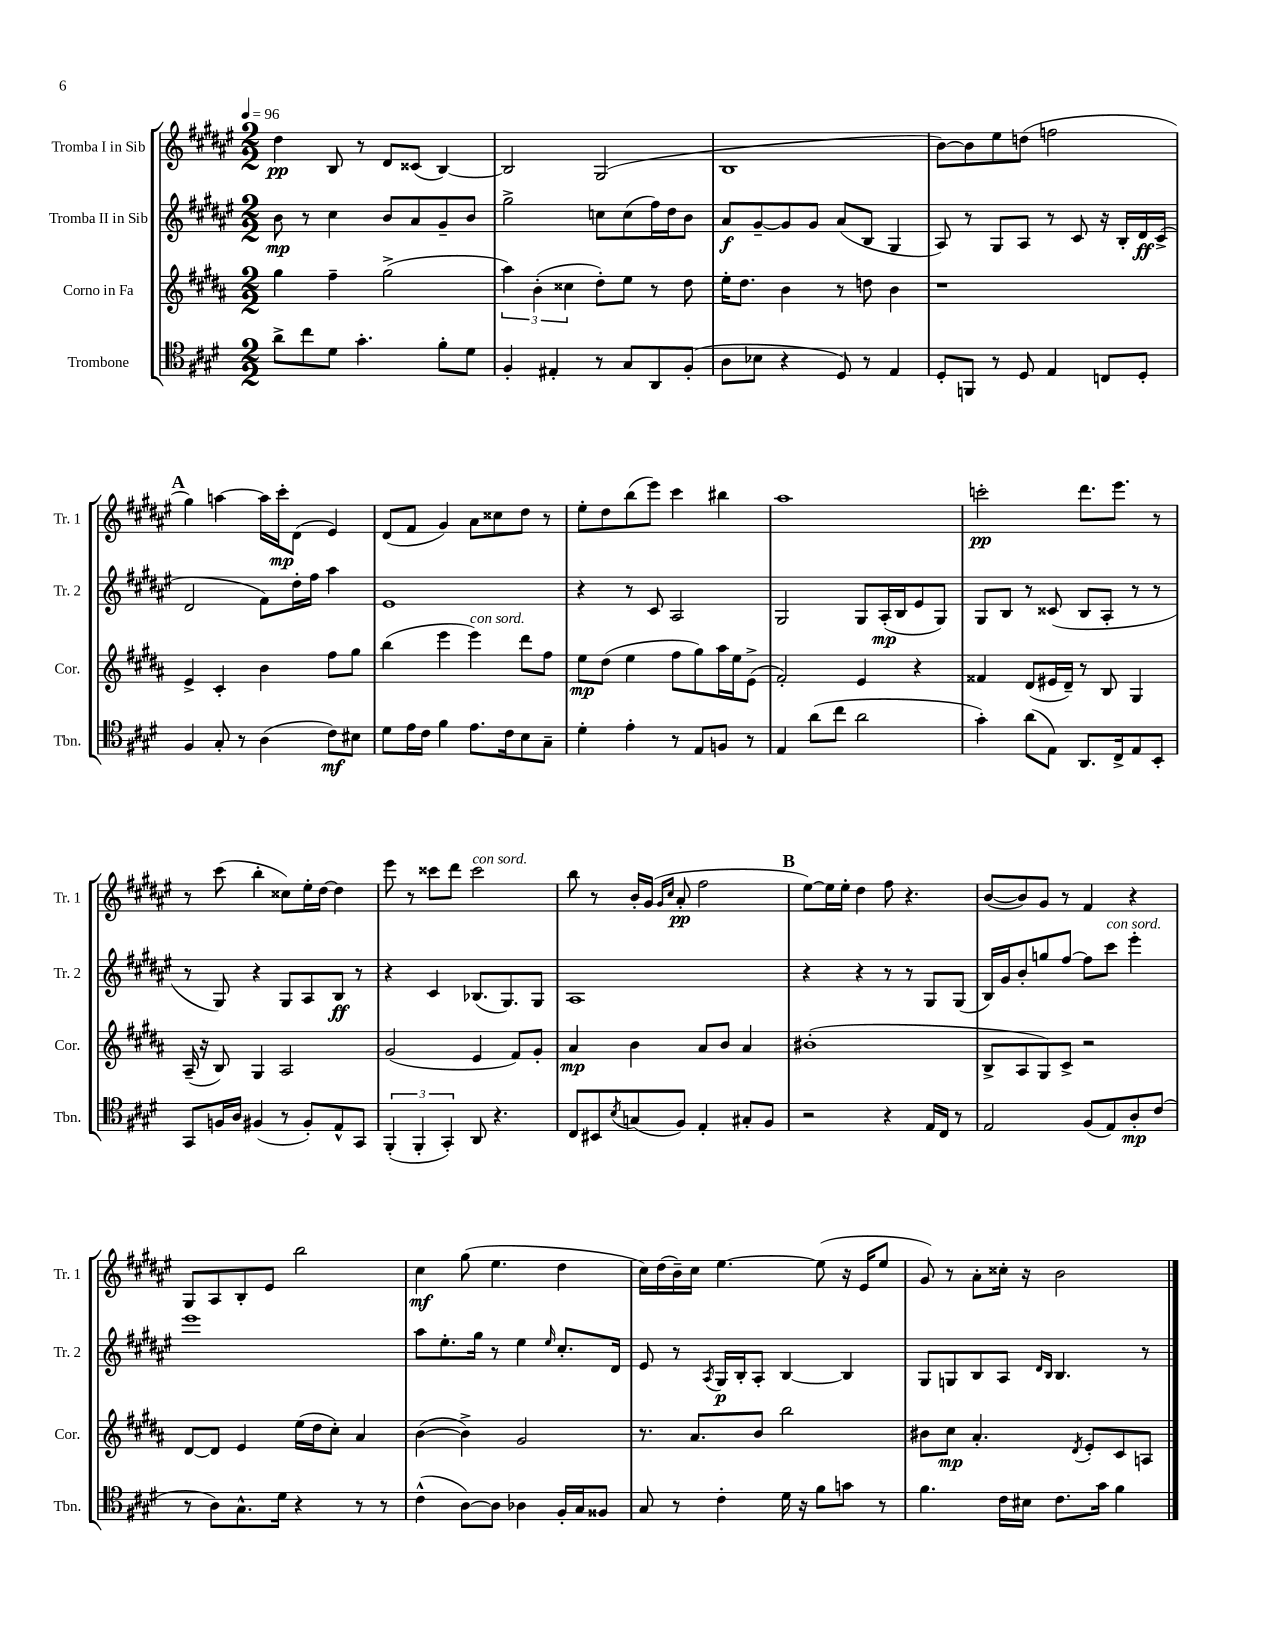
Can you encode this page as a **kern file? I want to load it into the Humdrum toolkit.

**kern	**kern	**kern	**kern
*staff4	*staff3	*staff2	*staff1
*clefC4	*clefG2	*clefG2	*clefG2
*k[f#c#g#d#]	*k[f#c#g#d#a#]	*k[f#c#g#d#a#e#]	*k[f#c#g#d#a#e#]
*M2/2	*M2/2	*M2/2	*M2/2
*MM96	*MM96	*MM96	*MM96
8a^	4gg#	8b	4dd#
8cc#	.	8r	.
8d#	4ff#~	4cc#	8B
4.g#'	.	.	8r
.	(2gg#^	8b	8d#
.	.	8a#	(8c##
8f#'	.	8g#~	[4B)
8d#	.	8b	.
=	=	=	=
4F#'	6aa#)	2gg#^	2B]
.	(6b'	.	.
4E#'	.	.	.
.	6cc##	.	.
8r	8dd#')	8cc	(2G#
8G#	8ee	(8cc	.
8AA	8r	16ff#)	.
.	.	16dd#	.
(8F#'	8dd#	8b	.
=	=	=	=
8A	16ee'	8a#	1B
.	8.dd#	.	.
8B-	.	[8g#~	.
4r	4b	8g#]	.
.	.	8g#	.
8D#)	8r	(8a#	.
8r	8dd	8B	.
4E	4b	4G#	.
=	=	=	=
8D#'	1r	8A#)	[8b)
8FF	.	8r	8b]
8r	.	8G#	8ee#
8D#	.	8A#	(8dd
4E	.	8r	2ff
.	.	8c#	.
8C	.	16r	.
.	.	16B'	.
8D#'	.	16d#	.
.	.	(16c#^	.
=	=	=	=
4F#	4e^	2d#	4gg#)
8G#'	4c#'	.	[4aa
8r	.	.	.
(4A	4b	8f#)	16aa]
.	.	.	16ccc#'
.	.	16dd#'	(8d#
.	.	16ff#	.
8c#)	8ff#	4aa#	4e#)
8B#	8gg#	.	.
=	=	=	=
8d#	(4bb	1e#	(8d#
16e	.	.	8f#
16c#	.	.	.
4f#	4eee	.	4g#)
8.e	4eee)	.	8a#
.	.	.	8cc##
16c#	.	.	.
8B	8ddd#	.	8dd#
8G#~	8ff#	.	8r
=	=	=	=
4d#'	8ee	4r	8ee#'
.	(8dd#	.	8dd#
4e'	4ee	8r	(8bb
.	.	8c#	8eee#)
8r	8ff#	2A#	4ccc#
8E	8gg#)	.	.
8F	16aa#	.	4bb#
.	16ee	.	.
8r	(8e^	.	.
=	=	=	=
4E	2f#')	2G#	1aa#
(8a	.	.	.
8cc#	.	.	.
2a	4e	8G#	.
.	.	(16A#'	.
.	.	16B	.
.	4r	8e#	.
.	.	8G#)	.
=	=	=	=
4g#')	4f##	8G#	2ccc'
.	.	8B	.
(8a	(8d#	8r	.
8E)	16e#	(8c##	.
.	16d#~)	.	.
8.AA	8r	8B	8.ddd#
.	8B	8A#'	.
16C#^	.	.	8.eee#
8E	4G#	8r	.
8BB'	.	8r	8r
=	=	=	=
8GG#	(16A#~	8r	8r
.	16r	.	.
16F	8B)	8G#)	(8ccc#
16A	.	.	.
(4F#	4G#	4r	4bb'
8r	2A#	8G#	8cc##)
8F#')	.	8A#	16ee#'
.	.	.	[16dd#
8E^^	.	8B	4dd#]
8GG#	.	8r	.
=	=	=	=
(6FF#'	(2g#	4r	8eee#
.	.	.	8r
6FF#'	.	.	.
.	.	4c#	8ccc##
6GG#')	.	.	.
.	.	.	8ddd#
8AA	4e	(8.B-	2ccc##
4.r	.	.	.
.	.	8.G#)	.
.	8f#)	.	.
.	8g#'	8G#	.
=	=	=	=
8C#	4a#	1A#	8bb
8BB#	.	.	8r
8qB	.	.	.
(8G	4b	.	16b'
.	.	.	(16g#
.	.	.	16qqg#
.	.	.	16qqcc#
8F#)	.	.	8a#'
4E'	8a#	.	2ff#
.	8b	.	.
8G#'	4a#	.	.
8F#	.	.	.
=	=	=	=
2r	(1b#'	4r	[8ee#)
.	.	.	16ee#]
.	.	.	16ee#'
.	.	4r	4dd#
4r	.	8r	8ff#
.	.	8r	4.r
16E	.	8G#	.
16C#	.	.	.
8r	.	(8G#	.
=	=	=	=
2E	8B^	16B)	([8b
.	.	16g#	.
.	8A#	8b'	8b])
.	8G#)	8gg	8g#
.	8c#^	[8ff#	8r
(8F#	2r	8ff#]	4f#
8E)	.	8ccc#	.
8A'	.	4eee#'	4r
(8c#	.	.	.
=	=	=	=
8r	[8d#	1eee#	8G#
8A)	8d#]	.	8A#
8.G#^^	4e	.	8B'
.	.	.	8e#
16d#	.	.	.
4r	(16ee	.	2bb
.	16dd#	.	.
.	8cc#')	.	.
8r	4a#	.	.
8r	.	.	.
=	=	=	=
(4c#^^	([4b	8aa#	4cc#
.	.	8.ee#'	.
[8A)	4b^])	.	(8gg#
.	.	16gg#	.
8A]	.	8r	4.ee#
4A-	2g#	4ee#	.
.	.	16qqee#	.
16F#'	.	8.cc#'	4dd#
16G#	.	.	.
8F##	.	.	.
.	.	16d#	.
=	=	=	=
8G#	8.r	8e#	16cc#)
.	.	.	(16dd#
8r	.	8r	16b~)
.	8.a#	.	16cc#
.	.	8qA#	.
4c#'	.	16G#	[4.ee#
.	.	16B'	.
.	8b	8A#'	.
16d#	2bb	[4B	.
16r	.	.	.
8f#	.	.	(8ee#]
8g	.	4B]	16r
.	.	.	16e#
8r	.	.	8ee#
=	=	=	=
4.f#	8b#	8G#	8g#)
.	8cc#	8G	8r
.	4.a#'	8B	8a#'
16c#	.	8A#	16cc##'
16B#	.	.	16r
.	.	16qqd#	.
.	.	16qqB	.
8.c#	.	4.B	2b
.	8qd#	.	.
.	8e'	.	.
16g#	.	.	.
4f#	8c#	.	.
.	8A	8r	.
==	==	==	==
*-	*-	*-	*-
